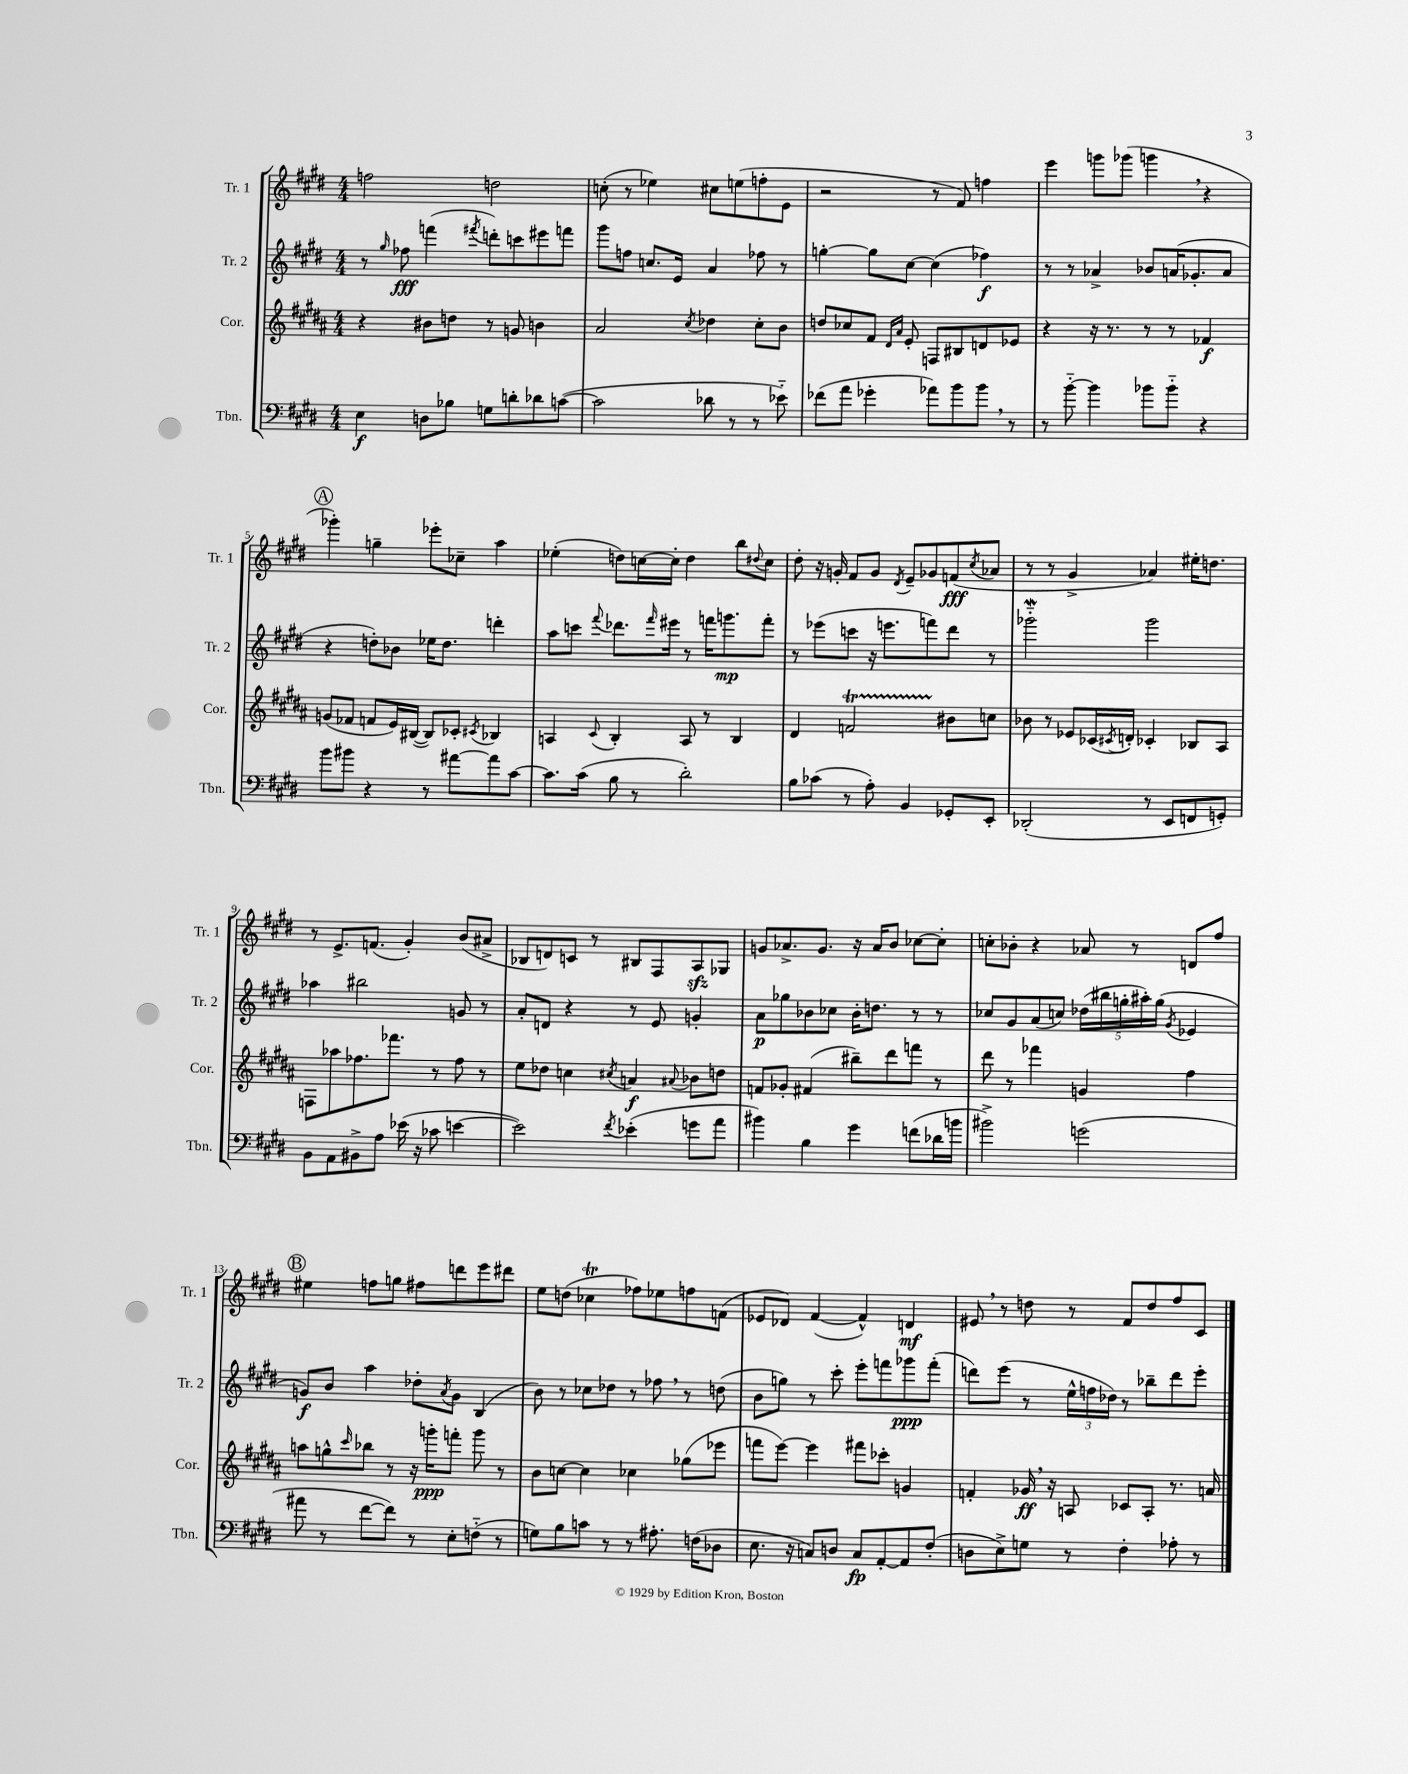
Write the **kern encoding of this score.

**kern	**kern	**kern	**kern
*staff4	*staff3	*staff2	*staff1
*clefF4	*clefG2	*clefG2	*clefG2
*k[f#c#g#d#]	*k[f#c#g#d#a#]	*k[f#c#g#d#]	*k[f#c#g#d#]
*M4/4	*M4/4	*M4/4	*M4/4
4E	4r	8r	2ff
.	.	16qqgg#	.
.	.	8ff-	.
8D	8b#	(4fff	.
8B-	8dd	.	.
.	.	8qfff#	.
8G	8r	8ddd')	2dd
8d'	8g	8ccc	.
8d-	4b	8eee#	.
([8c	.	8fff	.
=	=	=	=
2c]	2a#	8ggg#	(8cc'
.	.	8ff	8r
.	.	8.cc	4ee-)
.	.	16e	.
.	8qcc#	.	.
8d-	4dd-	4a	8cc#
8r	.	.	(8ee
8r	8cc#'	8ff-	8ff'
8e-'~)	8b	8r	8e
=	=	=	=
(8f-	8dd	[4gg'	2r
8a	8cc-	.	.
4g-'	8f#	8gg]	.
.	16qqd#	.	.
.	16qqa#	.	.
.	8e'	[8cc#	.
8a-)	8F	(4cc#]	8r
8b	8B#	.	8f#)
8b	8d	4ff-)	4ff
8r	8e-	.	.
=	=	=	=
8r	4r	8r	4eee
[8b'~	.	8r	.
4b]	16r	4a-^	8ggg
.	8.r	.	.
.	.	.	(8ggg-
8b-	8r	8b-	4ggg
8b-'~	8r	(16a	.
.	.	8.g-'	.
4r	4f-	.	4r
.	.	8a	.
=	=	=	=
8b	(8g	4r	4ggg-')
8b#	8f-	.	.
4r	8f	8dd')	4gg~
.	16e)	8b-	.
.	([16B#	.	.
8r	8B#])	16ee-	8eee-'
.	.	8.dd	.
[8a#	8c-'	.	8cc-~
.	8qc#	.	.
8a#]	4B-	4ddd'	4aa
[8c#	.	.	.
=	=	=	=
8.c#]	4A	8aa	(4ee-'
.	.	8ccc	.
(16c#	.	.	.
.	8qqc#	8qqfff#	.
8B	4B'	8.ddd-	8dd)
8r	.	.	[16cc
.	.	16qqfff#	.
.	.	16eee#	16cc']
2d#')	8A	8r	4dd
.	8r	16fff	.
.	.	8.ggg	.
.	4B	.	8bb
.	.	.	8qqdd#
.	.	8fff'	8cc
=	=	=	=
8B	4d#	8r	8dd#'
(8c-	.	(8eee-	16r
.	.	.	16g'
8r	2f	8ccc	8f#
8A')	.	16r	8g
.	.	8.eee	.
.	.	.	8qd#
4BB	.	.	8e~
.	.	8fff)	8g-
8GG-'	8b#	8ddd#	(8f
.	.	.	8qcc#
8EE'	8cc	8r	8a-
=	=	=	=
(2DD-'	8b-	2ggg-'~	8r
.	8r	.	8r
.	8e-	.	4g#^
.	(16c-	.	.
.	8qc#	.	.
.	16d')	.	.
8r	4c-'	2ggg-	4a-)
8EE	.	.	.
8FF	8B-	.	16ee#'
.	.	.	8.dd
8GG')	8A#	.	.
=	=	=	=
8BB	8F	4aa-	8r
8AA	8aa-	.	8.e^
8BB#^	8.ff-	2bb#	.
.	.	.	(8.f
8A	.	.	.
.	8.fff-	.	.
(16e-	.	.	4g#')
16r	.	.	.
8c-	8r	.	.
[4e	8ff-	8g	(8b
.	8r	8r	8a#^
=	=	=	=
2e])	8ee	8a'	8B-
.	8dd-	8d	8d)
.	4cc	4r	8c
.	.	.	8r
8qf#	8qcc#	.	.
(4e-'	4a	8r	8B#
.	.	8e	8F#
.	8qqa#	.	.
8g	8b-	4g'	8A
8a	8dd	.	8G-
=	=	=	=
4b#)	8f	8a	8g
.	8g-'	8gg-	8.a-^
4B	(4f#	8b-	.
.	.	.	8.g
.	.	8cc-	.
4g#	8bb#~)	16b-'	16r
.	.	8.dd	16a-
.	8ddd#	.	8b
(8f	8fff	8r	[8cc-
16d-	8r	8r	8cc-']
16b	.	.	.
=	=	=	=
2b#^)	8ddd#	8cc-	8cc'
.	8r	8g#	8b-'
.	4fff-	(8a	4r
.	.	8cc)	.
(2g	4g	(20dd-	8a-
.	.	20bb#	.
.	.	20gg'	.
.	.	.	8r
.	.	20aa#')	.
.	.	(20gg	.
.	.	8qg#	.
.	4ff#	4e-	8d
.	.	.	8ff#
=	=	=	=
8a#	8aa	8g)	4ee#
8r	8gg^^	8b	.
.	16qqccc#	.	.
[8f#	8bb-	4aa	8ff
8f#])	8r	.	8gg
8r	16r	8dd-'	8ff#
.	16ggg'	.	.
.	.	8qa	.
8E'	8fff'	8g	8ddd
(8F'~	8ggg	(4B	8eee
8r	8r	.	8ddd#
=	=	=	=
8G)	8b	8b)	8ee
8B	[8cc	8r	(8dd
8c	4cc]	8cc-	4cc-
8r	.	8dd-	.
8r	4cc-	8r	8ff-)
8.A#'	.	8ff-	8ee-
.	(8gg-	8r	8ff
(16F	.	.	.
8D-	8eee-	(8dd	(8f
=	=	=	=
8.E	8fff	8b	8e-
.	[8eee)	8gg)	8d-)
16r	.	.	.
8C)	4eee]	8r	([4f#
8D	.	8ccc#'	.
8C	8fff#	8eee'	4f#^^])
[8AA'	8ccc-'	8fff	.
8AA]	4g	8ggg-	4d
(8F#'	.	(8fff'	.
=	=	=	=
8D	4f'	8ddd)	8e#
8E^)	.	(8eee	8r
8G	16g-	8r	8dd
.	16r	.	.
8r	8A	24ee^^	8r
.	.	24ff	.
.	.	24dd-)	.
4F#'	8c-	8r	8f#
.	8A'	8bb-~	8dd
8A-'	8.r	8ddd	8ff#
8r	.	8eee'	8c#
.	16a	.	.
==	==	==	==
*-	*-	*-	*-
